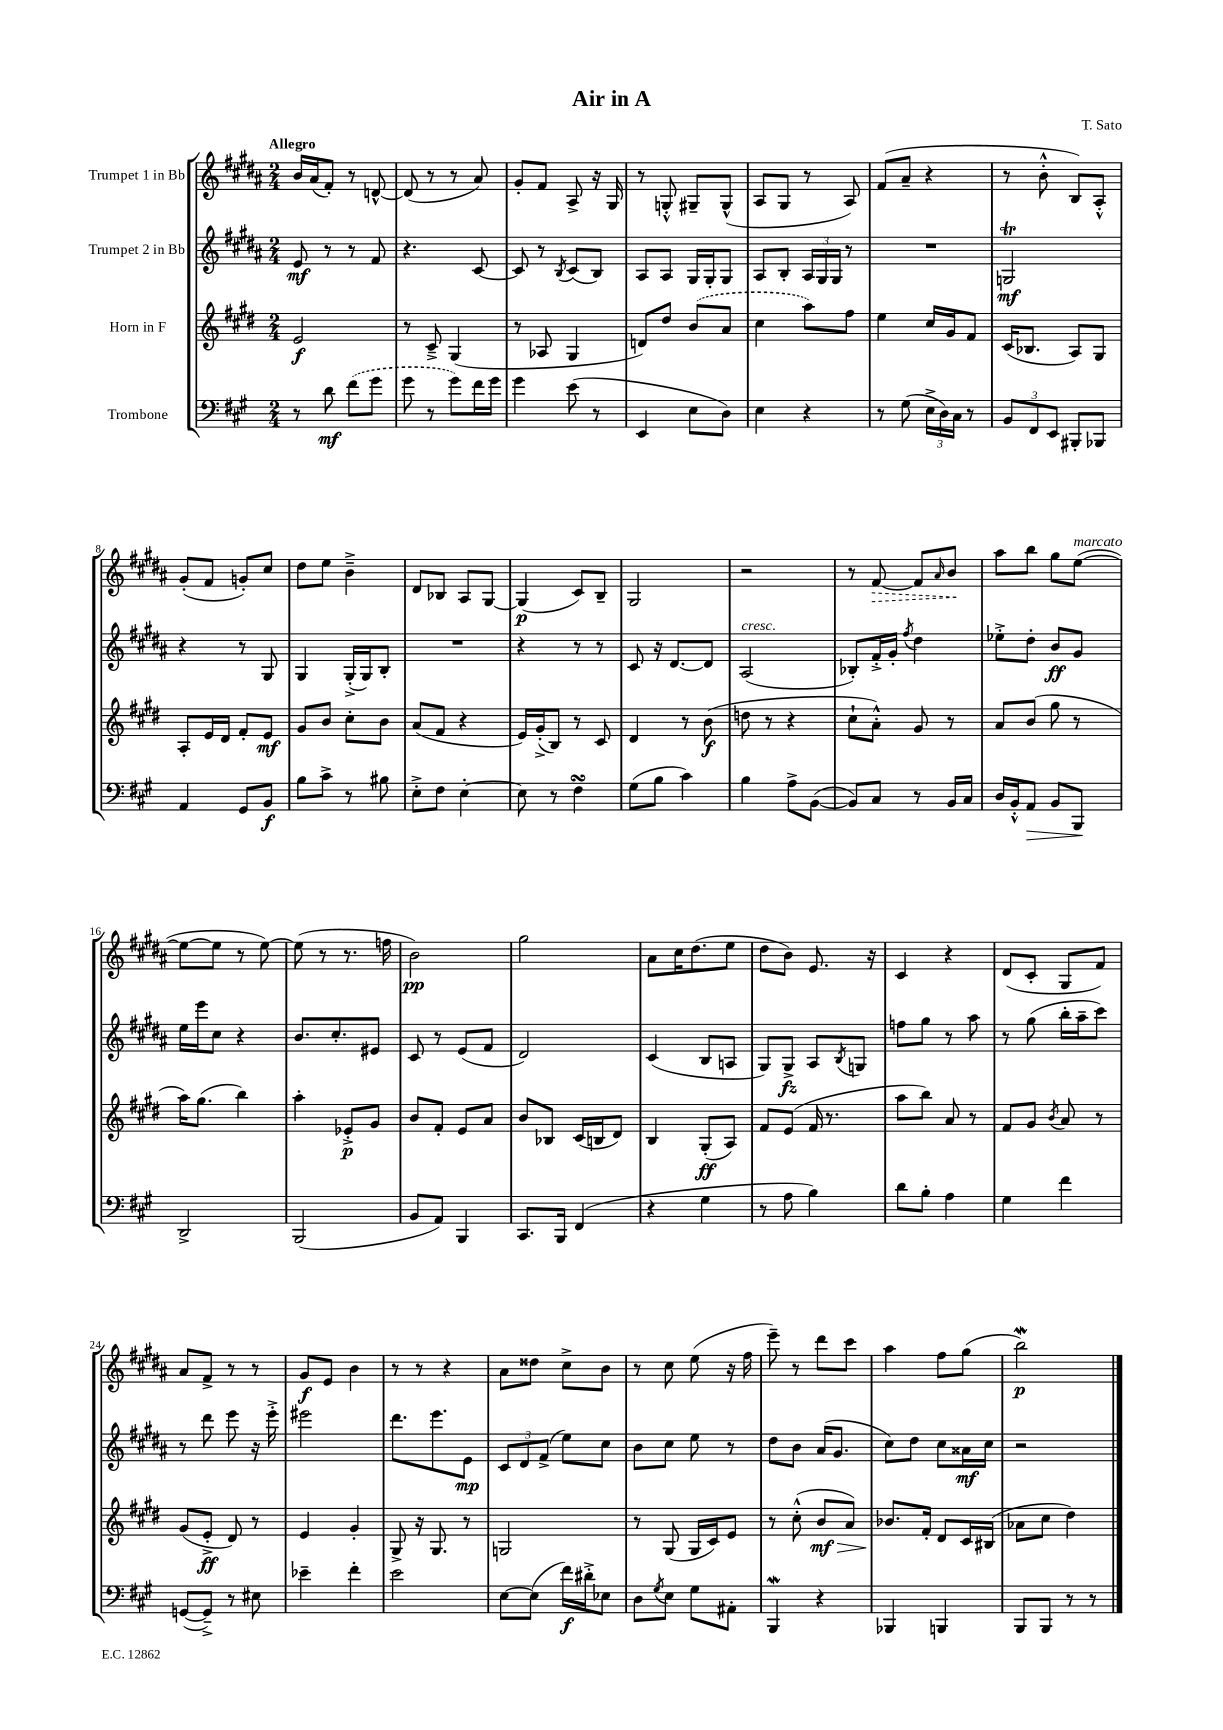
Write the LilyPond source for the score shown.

\header { title = "Air in A" composer = "T. Sato" }
<<
\new StaffGroup <<
\new Staff = "s0" \with { instrumentName = "Trumpet 1 in Bb" } {
    \clef treble \key b \major \numericTimeSignature \time 2/4 \tempo "Allegro"
    b'16 ais'16( fis'8-.) r8 d'8~-^ |
    d'8( r8 r8 ais'8) |
    gis'8-. fis'8 ais8-> r16 gis16 |
    r8 g8-.-^ gis8-- gis8-^( |
    ais8 gis8 r8 ais8) |
    fis'8( ais'8-- r4 |
    r8 b'8-.-^ b8) ais8-.-^ |
    gis'8-.( fis'8 g'8-.) cis''8 |
    dis''8 e''8 b'4---> |
    dis'8 bes8 ais8 gis8~ |
    gis4\p( cis'8) b8-- |
    gis2 |
    r2 |
    r8 \once \override Hairpin.style = #'dashed-line fis'8~\> fis'8 \grace { ais'16 } b'8\! |
    ais''8 b''8 gis''8 e''8~^\markup { \italic "marcato" }( |
    e''8~ e''8 r8 e''8~) |
    e''8( r8 r8. f''16 |
    b'2\pp) |
    gis''2 |
    ais'8 cis''16 dis''8.( e''8 |
    dis''8 b'8) e'8. r16 |
    cis'4 r4 |
    dis'8( cis'8-. gis8 fis'8) |
    ais'8 fis'8-> r8 r8 |
    gis'8\f e'8 b'4 |
    r8 r8 r4 |
    ais'8 disis''8 cis''8-> b'8 |
    r8 cis''8 e''8( r16 fis''16 |
    e'''8--) r8 dis'''8 cis'''8 |
    ais''4 fis''8 gis''8( |
    b''2\mordent\p) \bar "|." |
}
\new Staff = "s1" \with { instrumentName = "Trumpet 2 in Bb" } {
    \clef treble \key b \major \numericTimeSignature \time 2/4
    e'8\mf r8 r8 fis'8 |
    r4. cis'8~ |
    cis'8 r8 \acciaccatura { b8 } cis'8( b8) |
    ais8 ais8 gis16 gis16-. gis8 |
    ais8 b8-. \tuplet 3/2 { ais16 gis16 gis16 } r8 |
    R2 |
    g2\trill\mf |
    r4 r8 gis8 |
    gis4 gis16-.->( gis16) b8-. |
    R2 |
    r4 r8 r8 |
    cis'8 r16 dis'8.~ dis'8 |
    ais2^\markup { \italic "cresc." }( |
    bes8-.) fis'16-.-> gis'16-. \acciaccatura { fis''8 } dis''4 |
    ees''8-.-> dis''8-. b'8\ff gis'8 |
    e''16 e'''16 cis''8 r4 |
    b'8. cis''8.-. eis'8 |
    cis'8 r8 e'8( fis'8 |
    dis'2) |
    cis'4( b8 a8 |
    gis8) gis8->\fz ais8 \acciaccatura { b8 } g8 |
    f''8 gis''8 r8 ais''8 |
    r8 gis''8( b''16-. ais''16-- cis'''8) |
    r8 dis'''8 e'''8 r16 e'''16-.-> |
    eis'''2 |
    dis'''8. e'''8. e'8\mp |
    \tuplet 3/2 { cis'8 dis'8 fis'8->( } e''8) cis''8 |
    b'8 cis''8 e''8 r8 |
    dis''8 b'8 ais'16( gis'8. |
    cis''8) dis''8 cis''8 aisis'16\mf cis''16 |
    r2 \bar "|." |
}
\new Staff = "s2" \with { instrumentName = "Horn in F" } {
    \clef treble \key e \major \numericTimeSignature \time 2/4
    e'2\f |
    r8 cis'8---> gis4( |
    r8 aes8 gis4 |
    d'8) dis''8 \once \slurDashed b'8( a'8 |
    cis''4 a''8) fis''8 |
    e''4 cis''16 gis'16 fis'8 |
    cis'16( bes8. a8) gis8 |
    a8-. e'16 dis'16 fis'8-. e'8\mf |
    gis'8 b'8 cis''8-. b'8 |
    a'8( fis'8 r4 |
    e'16) gis'16-.->( b8) r8 cis'8 |
    dis'4 r8 b'8\f( |
    d''8 r8 r4 |
    cis''8-! a'8-.-^) gis'8 r8 |
    a'8 b'8( gis''8 r8 |
    a''16) gis''8.( b''4) |
    a''4-. ees'8-.->\p gis'8 |
    b'8 fis'8-. e'8 a'8 |
    b'8 bes8 cis'16( b16 dis'8) |
    b4 gis8-.\ff( a8) |
    fis'8 e'8( fis'16 r8. |
    a''8 b''8) a'8 r8 |
    fis'8 gis'8 \acciaccatura { b'8 } a'8 r8 |
    gis'8( e'8-.->\ff dis'8) r8 |
    e'4 gis'4-. |
    gis8-> r16 gis8. r8 |
    g2 |
    r8 gis8( gis16 cis'16) e'8 |
    r8 cis''8-.-^( b'8\mf\> a'8) |
    bes'8.\! fis'16-. dis'8 cis'16 bis16( |
    aes'8 cis''8 dis''4) \bar "|." |
}
\new Staff = "s3" \with { instrumentName = "Trombone" } {
    \clef bass \key a \major \numericTimeSignature \time 2/4
    r8 d'8\mf \once \slurDashed fis'8( gis'8 |
    gis'8 r8 gis'8) fis'16 gis'16 |
    gis'4 e'8( r8 |
    e,4 e8 d8) |
    e4 r4 |
    r8 gis8( \tuplet 3/2 { e16-> d16) cis16 } r8 |
    \tuplet 3/2 { b,8 fis,8 e,8 } bis,,8-. bes,,8 |
    a,4 gis,8 b,8\f |
    b8 cis'8-> r8 bis8 |
    e8-.-> fis8 e4~-. |
    e8 r8 fis4\turn |
    gis8( b8 cis'4) |
    b4 a8-> b,8~( |
    b,8) cis8 r8 b,16 cis16 |
    d16 b,16-.-^ a,8\> b,8 b,,8\! |
    d,2-> |
    b,,2( |
    b,8 a,8) b,,4 |
    cis,8. b,,16 fis,4( |
    r4 gis4 |
    r8 a8 b4) |
    d'8 b8-. a4 |
    gis4 fis'4 |
    g,8~( g,8--->) r8 eis8 |
    ees'4-- fis'4-. |
    e'2 |
    e8~ e8( fis'16\f) dis'16-.-> ees8 |
    d8 \acciaccatura { gis8 } e8 gis8 ais,8-. |
    b,,4\mordent r4 |
    bes,,4 b,,4 |
    b,,8 b,,8 r8 r8 \bar "|." |
}
>>
>>
